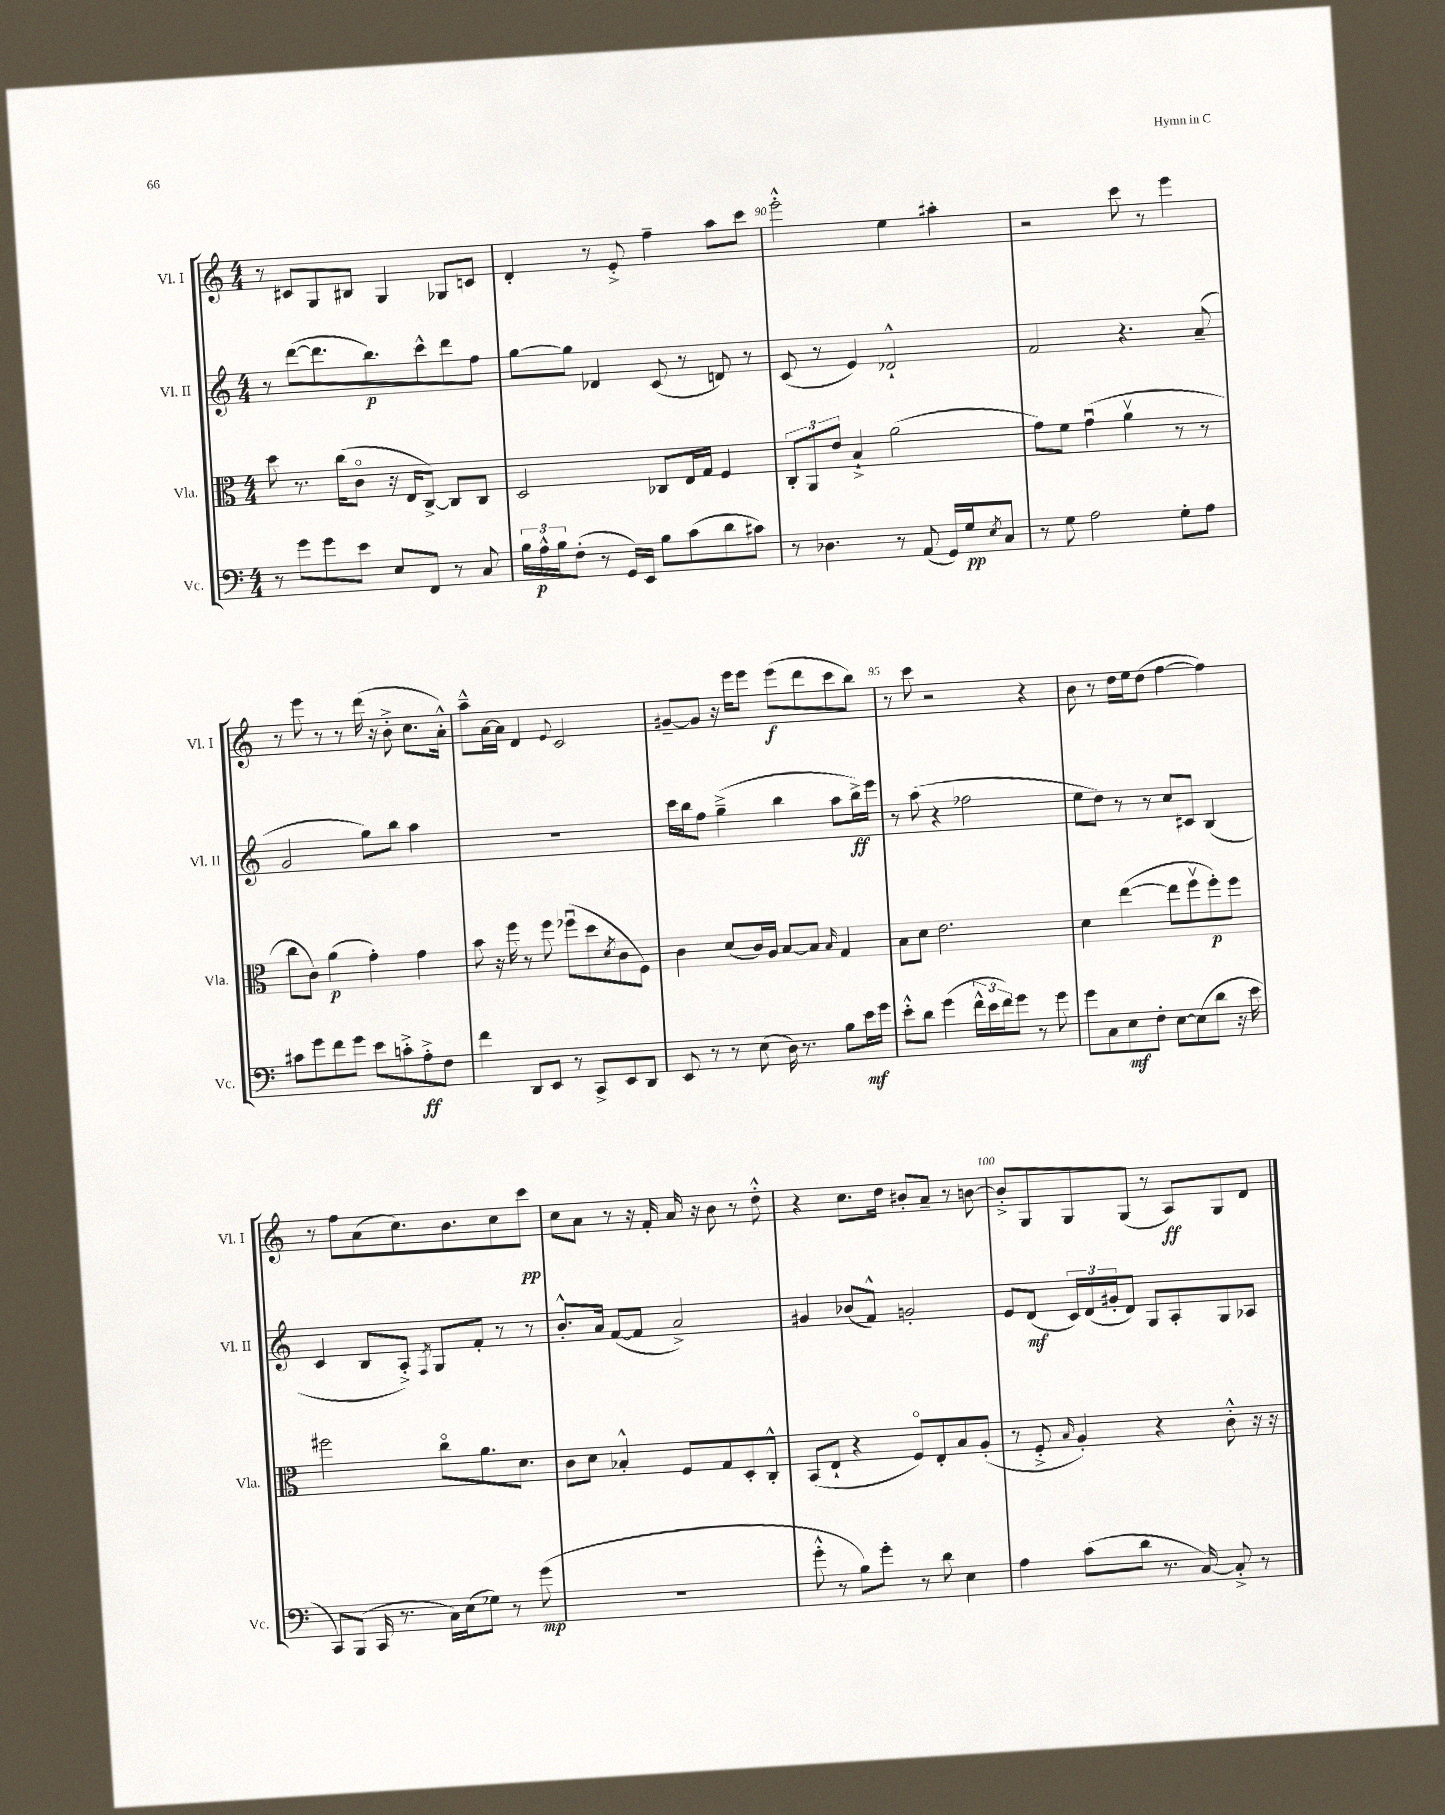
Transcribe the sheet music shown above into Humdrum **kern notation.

**kern	**kern	**kern	**kern
*staff4	*staff3	*staff2	*staff1
*clefF4	*clefC3	*clefG2	*clefG2
*k[]	*k[]	*k[]	*k[]
*M4/4	*M4/4	*M4/4	*M4/4
8r	8dd	8r	8r
8g	8.r	([8ddd	8c#
8g	.	8.ddd]	8G
.	(16cc	.	.
8e	8co	.	8B#
.	.	8.bb)	.
8E	16r	.	4G
.	16E	.	.
8FF	[8C^)	8ccc^^	.
8r	8C]	8ddd	8G-
8C	8C	8ff	8c
=	=	=	=
24B	2D	[8gg	4d'
24A^^	.	.	.
24B	.	.	.
(8F'	.	8gg]	.
8r	.	4d-	8r
16GG)	.	.	8e'^
16EE	.	.	.
8B	8C-	(8c	4ff~
(8c	16E	8r	.
.	16G	.	.
8d	4F	8d)	8aa
8c#)	.	8r	8ccc
=	=	=	=
8r	12C'	(8c	2eee'^^
.	12AA	.	.
4.D-	.	8r	.
.	12e	.	.
.	4B`^	4e)	.
8r	(2a	2d-`^^	4ee
(8AA	.	.	.
16GG)	.	.	4aa#'
16G	.	.	.
8qE	.	.	.
8C	.	.	.
=	=	=	=
8r	8g)	2f	2r
8G	8f	.	.
2A	(4gu	.	.
.	4av	4.r	8ccc
.	.	.	8r
8G'	8r	.	4eee
8A	8r	(8a~	.
=	=	=	=
8c#	8cc	2g	8r
8g	8c)	.	8eee
8f	(4a	.	8r
8g	.	.	8r
8e	4g')	8gg)	(16ddd
.	.	.	16r
8c'^	.	8bb	8b'^
8A'^	4g	4aa	8.cc
8F	.	.	.
.	.	.	16a'^^)
=	=	=	=
4f	8b	1r	8aa~^^
.	16r	.	[16a
.	16ff	.	16a]
8DD	8r	.	4d
8EE	8ff	.	.
.	.	.	8qqe
8r	(8ff-u	.	2c
8CC^	8dd	.	.
.	8qd	.	.
8EE	8c	.	.
8DD	8F)	.	.
=	=	=	=
8EE	4c	16ccc	[8g#~
.	.	16bb	.
8r	.	8ff	8g#]
8r	(8d	(4gg~^	16r
.	.	.	16eee
(8E	16c)	.	8eee
.	16A	.	.
16D)	[8B	4bb	(8eee
8.r	.	.	.
.	8B]	.	8ddd
.	16qqB	.	.
8B	4G	8aa	8ccc
16e	.	16bb^)	8bb)
16g	.	16eee	.
=	=	=	=
8e'^^	8B	8r	8r
8d	8d	(8aa	8ccc
(4g	2.e	4r	2r
24f^^	.	2ff-	.
24e	.	.	.
24f)	.	.	.
8g	.	.	.
8r	.	.	4r
8g	.	.	.
=	=	=	=
8g	4d	8ee	8b
8C	.	8dd)	8r
8E	([4ee	8r	16dd
.	.	.	16ee
8F'	.	8r	(8dd
[8E	8ee]	8cc	[4ff
(8E]	8ffv	8c#	.
8d	8ff')	(4B	4ff])
16r	8ff	.	.
16e	.	.	.
=	=	=	=
8CC)	2ff#	4c	8r
(8BBB	.	.	8ff
16CC	.	8B	(8a
8.r	.	.	.
.	.	8A'^)	8.cc)
.	.	8qF	.
16C)	8cco	8G	.
(16E	.	.	8.b
8G-)	8.a	8f'	.
8r	.	8r	8cc
.	8.d	.	.
(8g	.	8r	8ccc
=	=	=	=
1r	8c	8.b'^^	8cc
.	8d	.	8a
.	.	16a	.
.	4B-'^^	([8f	8r
.	.	8f]	16r
.	.	.	16f'
.	8F	2a^)	16a
.	.	.	16r
.	8G	.	8b
.	8D'	.	8r
.	8C'^^	.	8dd'^^
=	=	=	=
8g'^^	(8BB	4g#	4r
8r	8E`	.	.
8B)	4r	(8b-	8.cc
8g'	.	8f^^)	.
.	.	.	16dd
8r	8Fo)	2g'	8b#'
8d	8E'	.	8a~
4E	8B	.	8r
.	(8A'	.	[8b
=	=	=	=
4A	8r	8e	8b'^]
.	8F'^	(8d	8G
.	16qqB	.	.
(8c	4A')	24c)	8G
.	.	(24d	.
.	.	24g#'	.
8d	.	8d)	(8G
8.r	4r	8G	8r
.	.	8A'	8A)
[16C)	.	.	.
8C'^]	8c'^^	8G	8G
8r	16r	8A-	8d
.	16r	.	.
==	==	==	==
*-	*-	*-	*-
